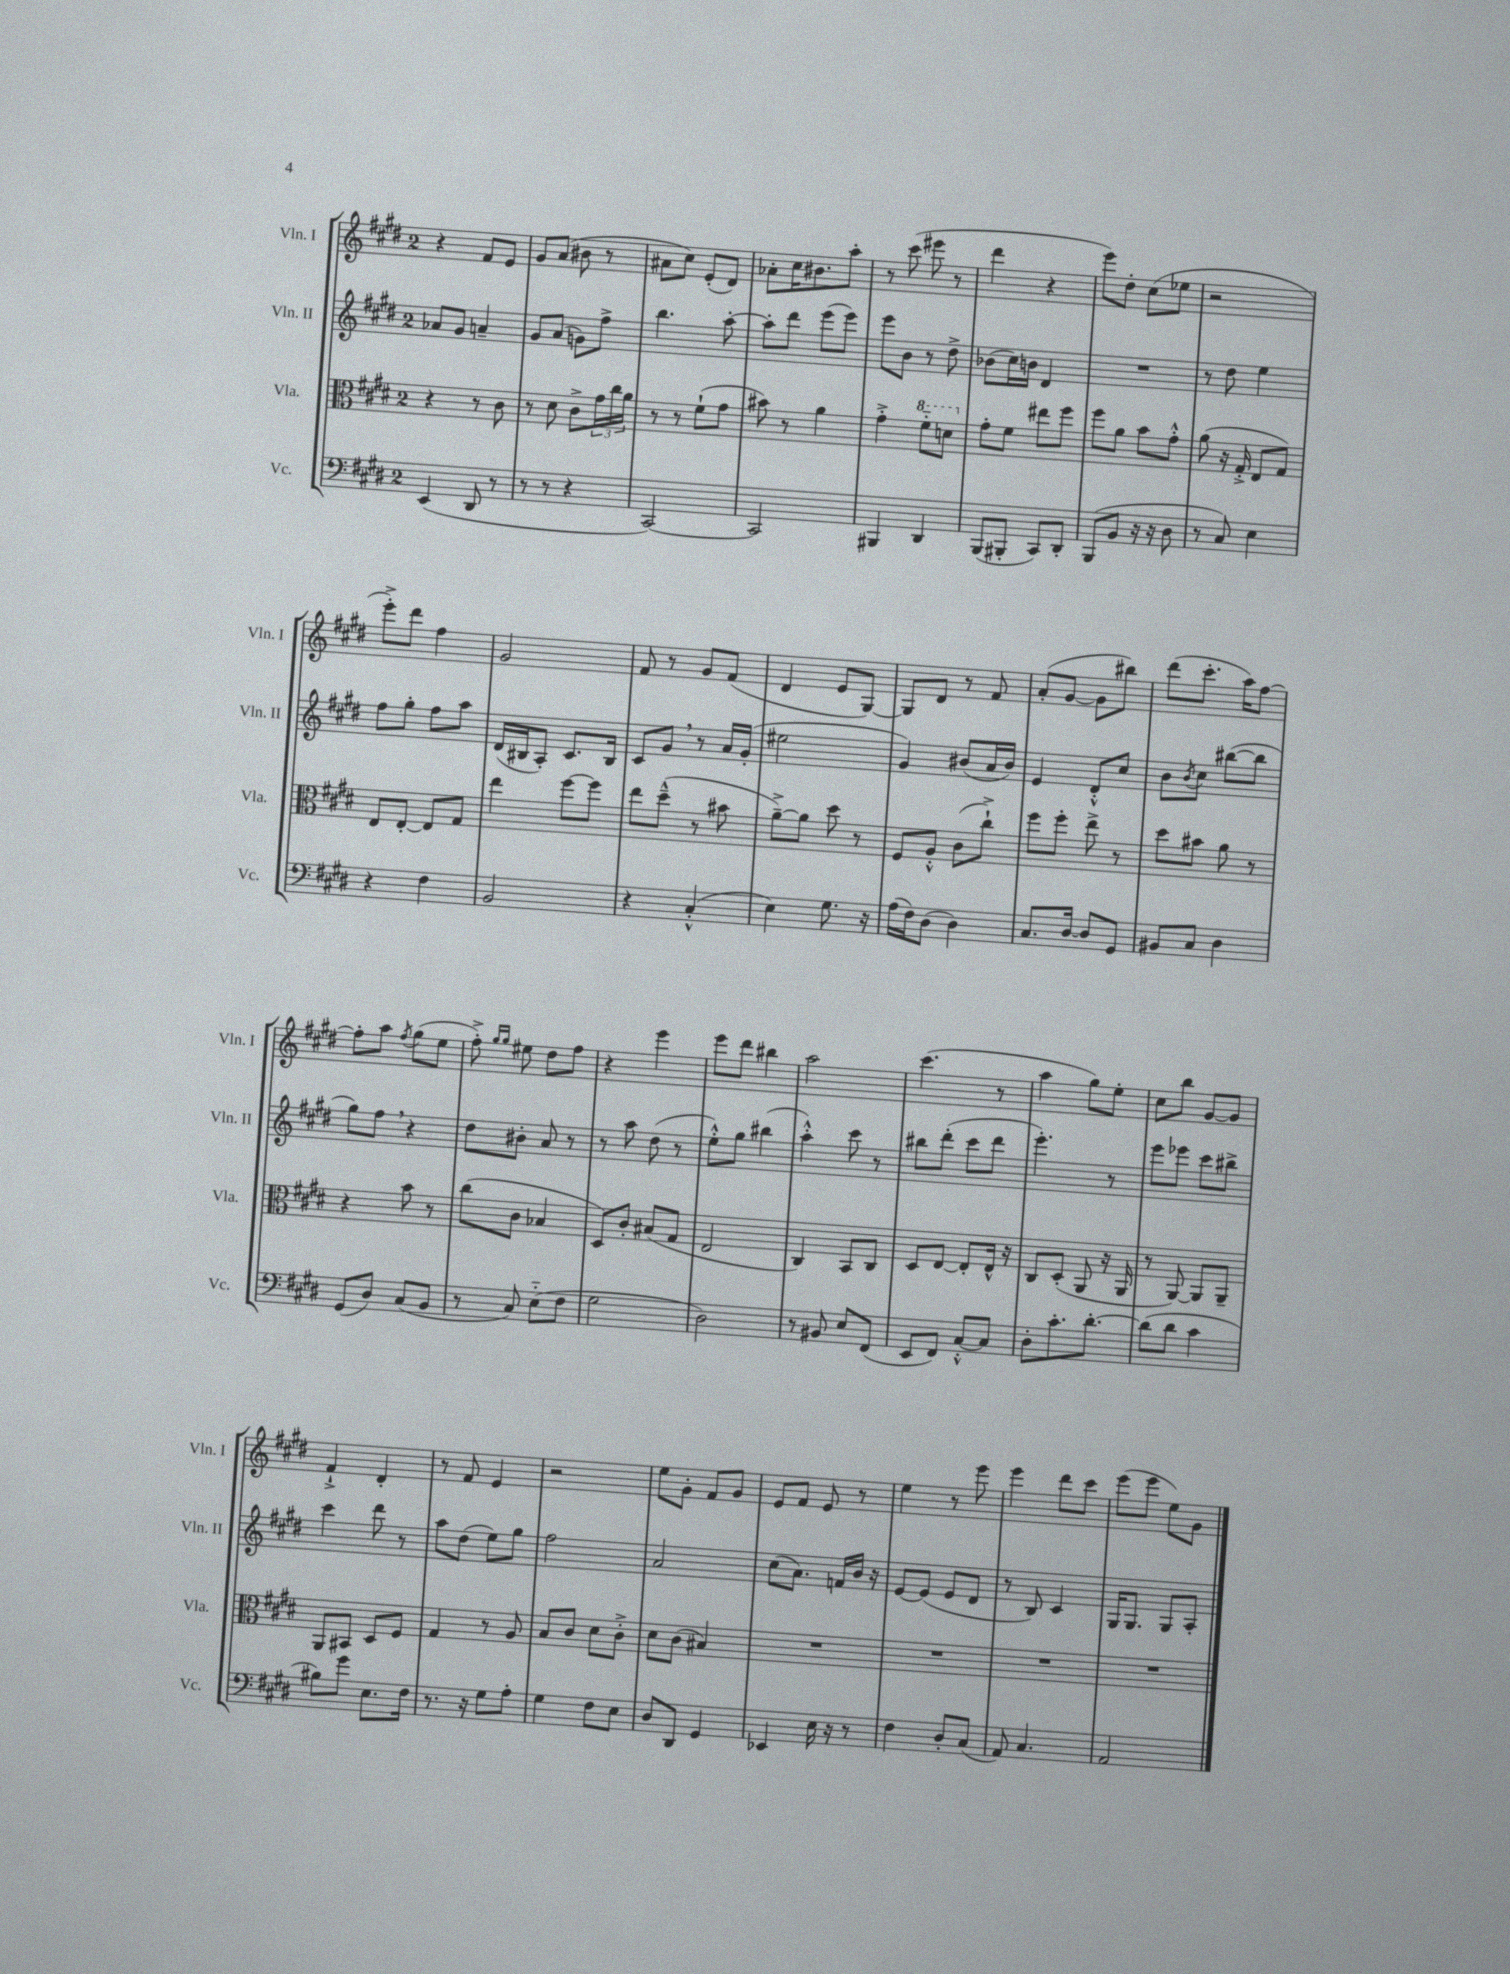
<<
\new StaffGroup <<
\new Staff = "s0" \with { instrumentName = "Vln. I" shortInstrumentName = "Vln. I" } {
    \clef treble \key e \major \once \override Staff.TimeSignature.style = #'single-digit \time 2/4
    r4 fis'8 e'8 |
    gis'8 a'8( bis'8 r8 |
    ais'8 cis''8) e'8-.( dis'8) |
    aes'8-. cis''16 bis'8. a''8-. |
    r8 cis'''8( eis'''8 r8 |
    dis'''4 r4 |
    e'''8) dis''8-. cis''8( ees''8 |
    r2 |
    e'''8-.->) dis'''8 fis''4 |
    gis'2 |
    fis'8 r8 gis'8 fis'8( |
    dis'4 e'8 gis8~) |
    gis8 dis'8 r8 fis'8 |
    a'8-.( gis'8~ gis'8 bis''8) |
    dis'''8( cis'''8.-. a''16) fis''8~ |
    fis''8-. a''8 \acciaccatura { fis''8 } gis''8( e''8 |
    fis''8-.->) \grace { gis''16 gis''16 } eis''8 dis''8 fis''8 |
    r4 e'''4 |
    e'''8 dis'''8 bis''4 |
    a''2 |
    cis'''4.( r8 |
    a''4 gis''8) e''8-. |
    cis''8 b''8 gis'8~ gis'8 |
    fis'4-!-> dis'4-. |
    r8 fis'8 e'4 |
    r2 |
    e''8 gis'8-. fis'8 gis'8 |
    e'8 fis'8 e'8 r8 |
    e''4 r8 e'''8 |
    e'''4 dis'''8 cis'''8 |
    e'''8( e'''8 e''8) gis'8 \bar "|." |
}
\new Staff = "s1" \with { instrumentName = "Vln. II" shortInstrumentName = "Vln. II" } {
    \clef treble \key e \major \once \override Staff.TimeSignature.style = #'single-digit \time 2/4
    aes'8 gis'8 a'4-- |
    gis'8 a'8( g'8) fis''8-> |
    b''4. a''8~-. |
    a''8-. dis'''8 e'''8( e'''8) |
    e'''8 b'8 r8 dis''8-> |
    bes'8( cis''16) b'16 dis'4 |
    R2 |
    r8 dis''8 e''4 |
    fis''8 gis''8-. fis''8 a''8 |
    dis'16( bis16 a8-.) cis'8. bis16 |
    cis'8 gis'8 \breathe r8 a'16 gis'16-.( |
    eis''2 |
    gis'4) bis'8( a'16 bis'16) |
    e'4 dis'8-.-^ cis''8 |
    b'8 \acciaccatura { b'8 } cis''8 bis''8~( bis''8 |
    gis''8) fis''8 \breathe r4 |
    dis''8 bis'8-. a'8 r8 |
    r8 a''8 dis''8( r8 |
    e''8-.-^) gis''8 bis''4( |
    a''4-.-^) cis'''8 r8 |
    bis''8 dis'''8-.( cis'''8 dis'''8 |
    e'''4.-.) r8 |
    e'''8 ees'''8 cis'''8 bis''8-> |
    cis'''4 dis'''8 r8 |
    a''8 dis''8( e''8) gis''8 |
    fis''2 |
    a'2 |
    cis''8( a'8.) f'16 b'16 r16 |
    e'8~ e'8( e'8 dis'8 |
    r8 b8) cis'4 |
    gis16 gis8. gis8 a8-. \bar "|." |
}
\new Staff = "s2" \with { instrumentName = "Vla." shortInstrumentName = "Vla." } {
    \clef alto \key e \major \once \override Staff.TimeSignature.style = #'single-digit \time 2/4
    r4 r8 cis'8 |
    r8 dis'8 cis'8-> \tuplet 3/2 { gis'16 cis''16 a'16 } |
    r8 r8 fis'8-!( gis'8 |
    bis'8) r8 a'4 |
    gis'4-.-> \ottava #1 fis''8-_ d''8 \ottava #0 |
    gis'8-. fis'8 eis''8 fis''8 |
    fis''8 a'8 b'8 gis'8-.-^ |
    a'8( r16 gis16-.-> e8 gis8) |
    e8 e8~-. e8 gis8 |
    e''4 fis''8~ fis''8 |
    e''8 dis''8---^( r8 bis'8 |
    a'8~--->) a'8 dis''8 r8 |
    fis8 a8-.-^ cis'8( cis''8-!->) |
    fis''8 fis''8-. e''8-> r8 |
    dis''8 bis'8 a'8 r8 |
    r4 b'8 r8 |
    cis''8( cis'8 bes4 |
    dis8) cis'8-. bis8( gis8 |
    e2 |
    cis4) b,8 cis8 |
    dis8 e8~ e8-. e16-^ r16 |
    cis8 dis8-.( a,8 r16 a,16 |
    r8 a,8~) a,8 a,8-- |
    a,8 bis,8 dis8 fis8 |
    gis4 r8 a8 |
    b8 cis'8 dis'8 cis'8-.-> |
    dis'8 cis'8( bis4) |
    R2 |
    R2 |
    R2 |
    R2 \bar "|." |
}
\new Staff = "s3" \with { instrumentName = "Vc." shortInstrumentName = "Vc." } {
    \clef bass \key e \major \once \override Staff.TimeSignature.style = #'single-digit \time 2/4
    e,4( dis,8 r8 |
    r8 r8 r4 |
    cis,2~) |
    cis,2 |
    bis,,4 dis,4 |
    b,,8( bis,,8-. cis,8) dis,8-. |
    b,,8( b,8 r16 r16 dis8 |
    r8 cis8) e4 |
    r4 fis4 |
    b,2 |
    r4 cis4-.-^( |
    e4) gis8. r16 |
    a16( fis16) dis8( dis4) |
    cis8. dis16~ dis8 gis,8 |
    bis,8 cis8 dis4 |
    gis,8( dis8) cis8( b,8 |
    r8 cis8) e8-_( fis8 |
    gis2 |
    dis2) |
    r8 bis,8 e8 fis,8( |
    e,8 fis,8) cis8~-.-^ cis8 |
    dis8-. cis'8.-. dis'8.~-. |
    dis'8( dis'8 cis'4 |
    bis8) gis'8 e8. fis16 |
    r8. r16 gis8 a8-. |
    gis4 fis8 e8 |
    dis8 dis,8 gis,4 |
    ees,4 e16 r16 r8 |
    fis4 dis8-. cis8( |
    a,8) cis4. |
    a,2 \bar "|." |
}
>>
>>
\layout { \context { \Score \remove "Bar_number_engraver" } }
